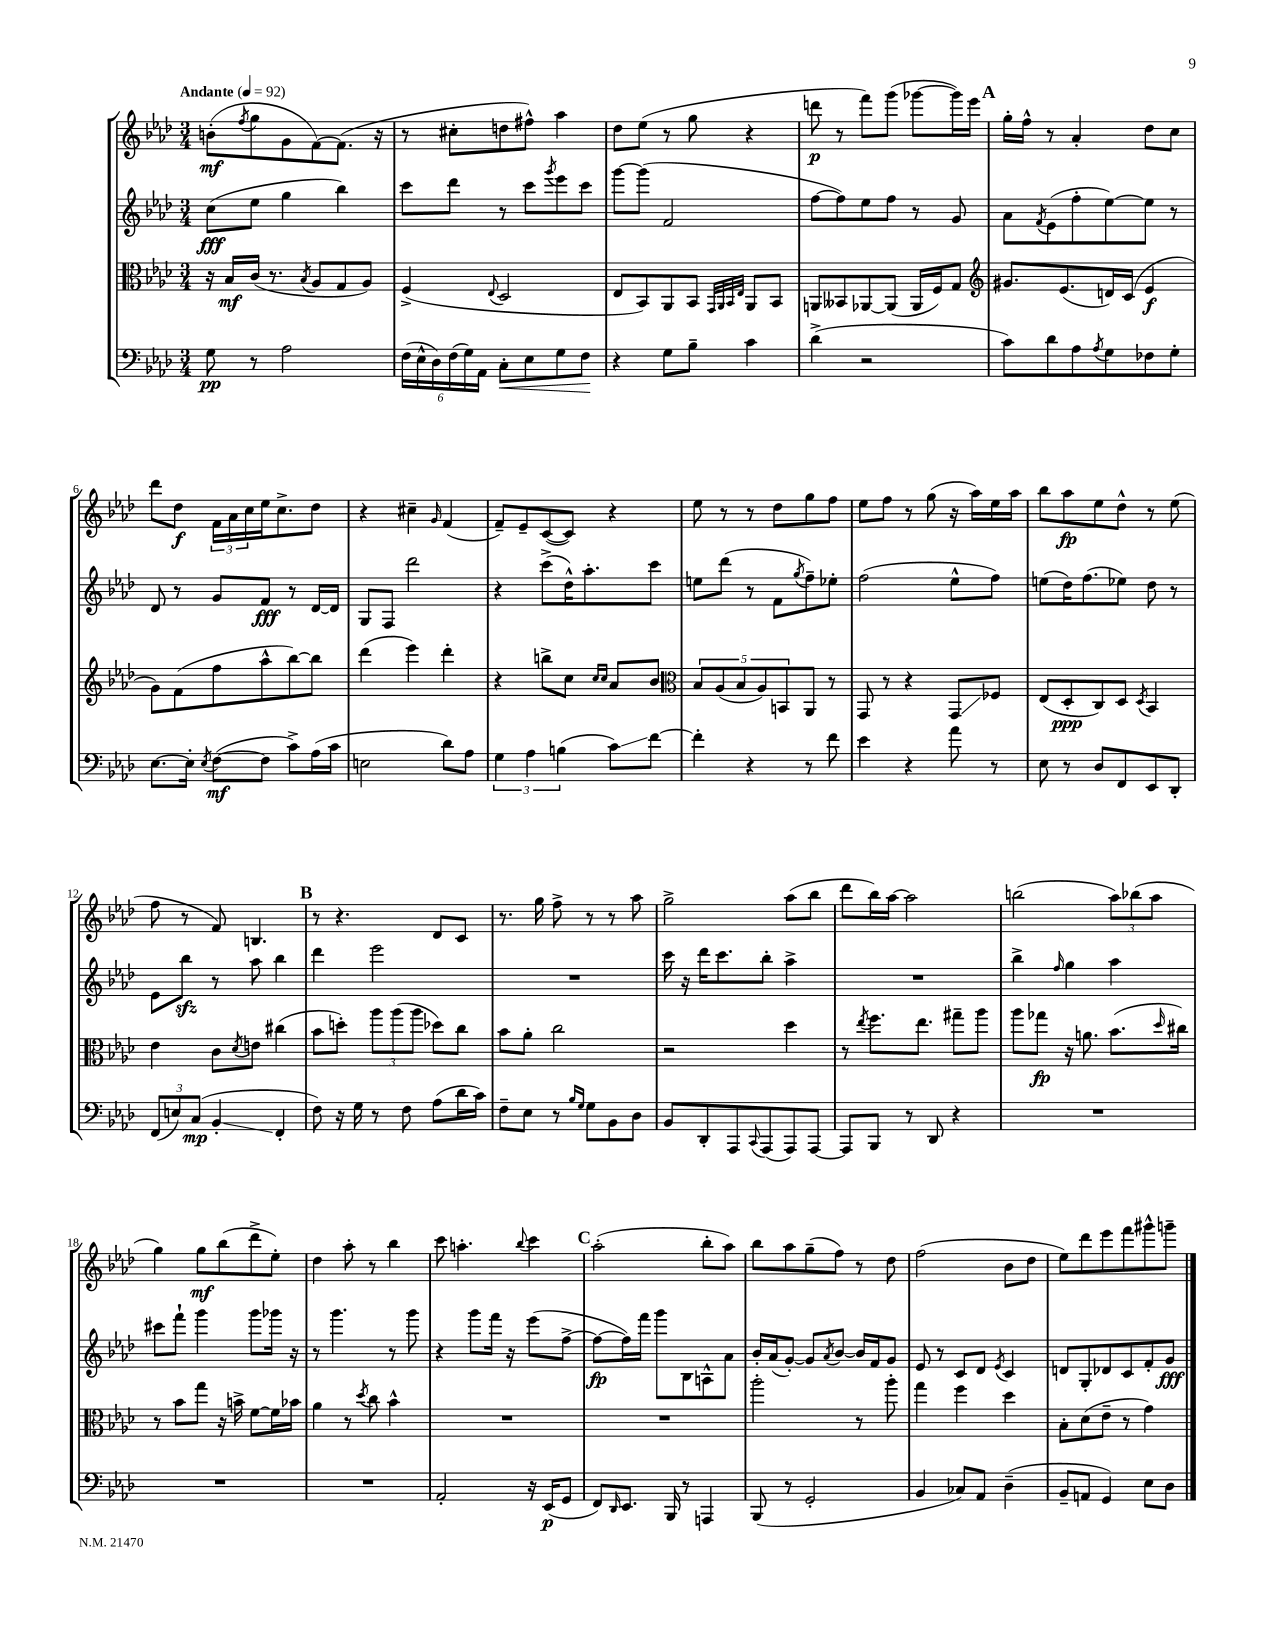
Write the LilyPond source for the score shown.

<<
\new StaffGroup <<
\new Staff = "s0" {
    \clef treble \key aes \major \numericTimeSignature \time 3/4 \tempo "Andante" 4 = 92
    b'8-.\mf( \acciaccatura { f''8 } g''8 g'8 f'8~) f'8.( r16 |
    r8 cis''8-. d''8 fis''8-^) aes''4 |
    des''8 ees''8( r8 g''8 r4 |
    d'''8\p r8 f'''8) g'''8( ges'''8~ ges'''16) ees'''16 |
    \mark \markup { \bold "A" } g''16-. f''16-^ r8 aes'4-. des''8 c''8 |
    des'''8 des''8\f \tuplet 3/2 { f'16 aes'16 c''16 } ees''16 c''8.-> des''8 |
    r4 cis''4-- \grace { g'16 } f'4( |
    f'8--) ees'8-- c'8~( c'8) r4 |
    ees''8 r8 r8 des''8 g''8 f''8 |
    ees''8 f''8 r8 g''8( r16 aes''16) ees''16 aes''16 |
    bes''8 aes''8\fp ees''8 des''8-^ r8 ees''8( |
    f''8 r8 f'8) b4. |
    \mark \markup { \bold "B" } r8 r4. des'8 c'8 |
    r8. g''16 f''8-> r8 r8 aes''8 |
    g''2-> aes''8( bes''8 |
    des'''8 bes''16) aes''16~ aes''2 |
    b''2( \tuplet 3/2 { aes''8) bes''8( aes''8 } |
    g''4) g''8\mf bes''8( des'''8-> ees''8-.) |
    des''4 aes''8-. r8 bes''4 |
    c'''8 a''4.-. \appoggiatura { bes''8 } c'''4 |
    \mark \markup { \bold "C" } aes''2-.( bes''8-. aes''8) |
    bes''8 aes''8 g''8--( f''8) r8 des''8 |
    f''2( bes'8 des''8 |
    ees''8) des'''8 ees'''8 f'''8 gis'''8-^ g'''8-- \bar "|." |
}
\new Staff = "s1" {
    \clef treble \key aes \major \numericTimeSignature \time 3/4
    c''8\fff( ees''8 g''4 bes''4) |
    c'''8 des'''8 r8 c'''8 \acciaccatura { g'''8 } ees'''8 c'''8 |
    g'''8~ g'''8( f'2 |
    f''8~ f''8) ees''8 f''8 r8 g'8 |
    \mark \markup { \bold "A" } aes'8 \acciaccatura { f'8 } ees'8( f''8-. ees''8~) ees''8 r8 |
    des'8 r8 g'8 f'8\fff r8 des'16~ des'16 |
    g8 f8 des'''2 |
    r4 c'''8->( des''16-^) aes''8.-. c'''8 |
    e''8 des'''8( r8 f'8 \acciaccatura { g''8 } f''8--) ees''8-. |
    f''2( ees''8-^ f''8) |
    e''8( des''16) f''8.( ees''8) des''8 r8 |
    ees'8 bes''8\sfz r8 aes''8 bes''4 |
    \mark \markup { \bold "B" } des'''4 ees'''2 |
    R2. |
    c'''16 r16 des'''16 c'''8. bes''8-. aes''4-> |
    R2. |
    bes''4-> \grace { f''16 } g''4 aes''4 |
    cis'''8 f'''8-! g'''4 g'''8 ges'''16 r16 |
    r8 g'''4. r8 g'''8 |
    r4 g'''8 f'''16 r16 ees'''8( f''8~-> |
    \mark \markup { \bold "C" } f''8~\fp f''16) f'''16 g'''8 bes8 a8-^ aes'8 |
    bes'16-. aes'16( g'8~-.) g'8 \acciaccatura { aes'8 } bes'8~ bes'16 f'16 g'8 |
    ees'8 r8 c'8 des'8 \acciaccatura { ees'8 } c'4 |
    d'8 g8-. des'8 c'8 f'8-. g'8\fff \bar "|." |
}
\new Staff = "s2" {
    \clef alto \key aes \major \numericTimeSignature \time 3/4
    r16 bes16\mf c'16( r8. \acciaccatura { bes8 } aes8 g8 aes8) |
    f4->( \appoggiatura { ees8 } des2 |
    ees8 bes,8) aes,8 bes,8 \grace { g,32 aes,32 bes,32 ees32 } aes,8 bes,8 |
    a,8 beses,8 aes,8~ aes,8( aes,16 f16) g8 |
    \mark \markup { \bold "A" } \clef treble gis'8. ees'8.( d'16) c'16( ees'4\f |
    g'8) f'8( f''8 aes''8-^ bes''8~) bes''8 |
    des'''4( ees'''4) des'''4-. |
    r4 b''8-> c''8 \grace { c''16 c''16 } aes'8 bes'8 |
    \clef alto \tuplet 5/4 { bes8 aes8( bes8 aes8) b,8 } aes,8 r8 |
    g,8 r8 r4 g,8\glissando fes8 |
    ees8( des8-.\ppp c8) des8 \acciaccatura { des8 } bes,4 |
    ees'4 c'8 \acciaccatura { des'8 } e'8 cis''4( |
    \mark \markup { \bold "B" } bes'8 d''8-.) \tuplet 3/2 { aes''8 aes''8( aes''8 } des''8) c''8 |
    bes'8 aes'8-. c''2 |
    r2 des''4 |
    r8 \acciaccatura { ees''8 } f''8. ees''8. gis''8-- aes''8 |
    aes''8 ges''8\fp r16 a'8. bes'8.( \grace { des''16 } cis''16) |
    r8 bes'8 g''8 r16 b'16-> f'8~ f'16 bes'16 |
    aes'4 r8 \acciaccatura { des''8 } c''8 bes'4-^ |
    R2. |
    \mark \markup { \bold "C" } R2. |
    aes''2-. r8 aes''8-. |
    g''4 f''4 des''4 |
    bes8-. des'8( ees'8-- r8 g'4) \bar "|." |
}
\new Staff = "s3" {
    \clef bass \key aes \major \numericTimeSignature \time 3/4
    g8\pp r8 aes2 |
    \tuplet 6/4 { f16( ees16-^ des16) f16( g16) aes,16 } c8-.\< ees8 g8 f8\! |
    r4 g8 bes8-- c'4 |
    des'4->( r2 |
    \mark \markup { \bold "A" } c'8) des'8 aes8 \acciaccatura { aes8 } g8 fes8 g8-. |
    ees8.~ ees16-. \acciaccatura { ees8 } f8~\mf( f8 c'8->) aes16( c'16 |
    e2 des'8) aes8 |
    \tuplet 3/2 { g4 aes4 b4( } c'8\glissando) f'8~ |
    f'4-. r4 r8 f'8 |
    ees'4 r4 aes'8 r8 |
    ees8 r8 des8 f,8 ees,8 des,8-. |
    \tuplet 3/2 { f,8( e8) c8\mp( } bes,4-.\glissando f,4-. |
    \mark \markup { \bold "B" } f8) r16 g16 r8 f8 aes8( des'16 c'16) |
    f8-- ees8 r8 \grace { bes16 g16 } g8 bes,8 des8 |
    bes,8 des,8-. aes,,8 \appoggiatura { c,8 } aes,,8( aes,,8) aes,,8~ |
    aes,,8 bes,,8 r8 des,8 r4 |
    R2. |
    R2. |
    R2. |
    aes,2-. r16 ees,16\p( g,8 |
    \mark \markup { \bold "C" } f,8) \grace { des,16 } ees,8. bes,,16 r8 a,,4 |
    bes,,8( r8 g,2-. |
    bes,4 ces8) aes,8 des4--( |
    bes,8-- a,8 g,4) ees8 des8 \bar "|." |
}
>>
>>
